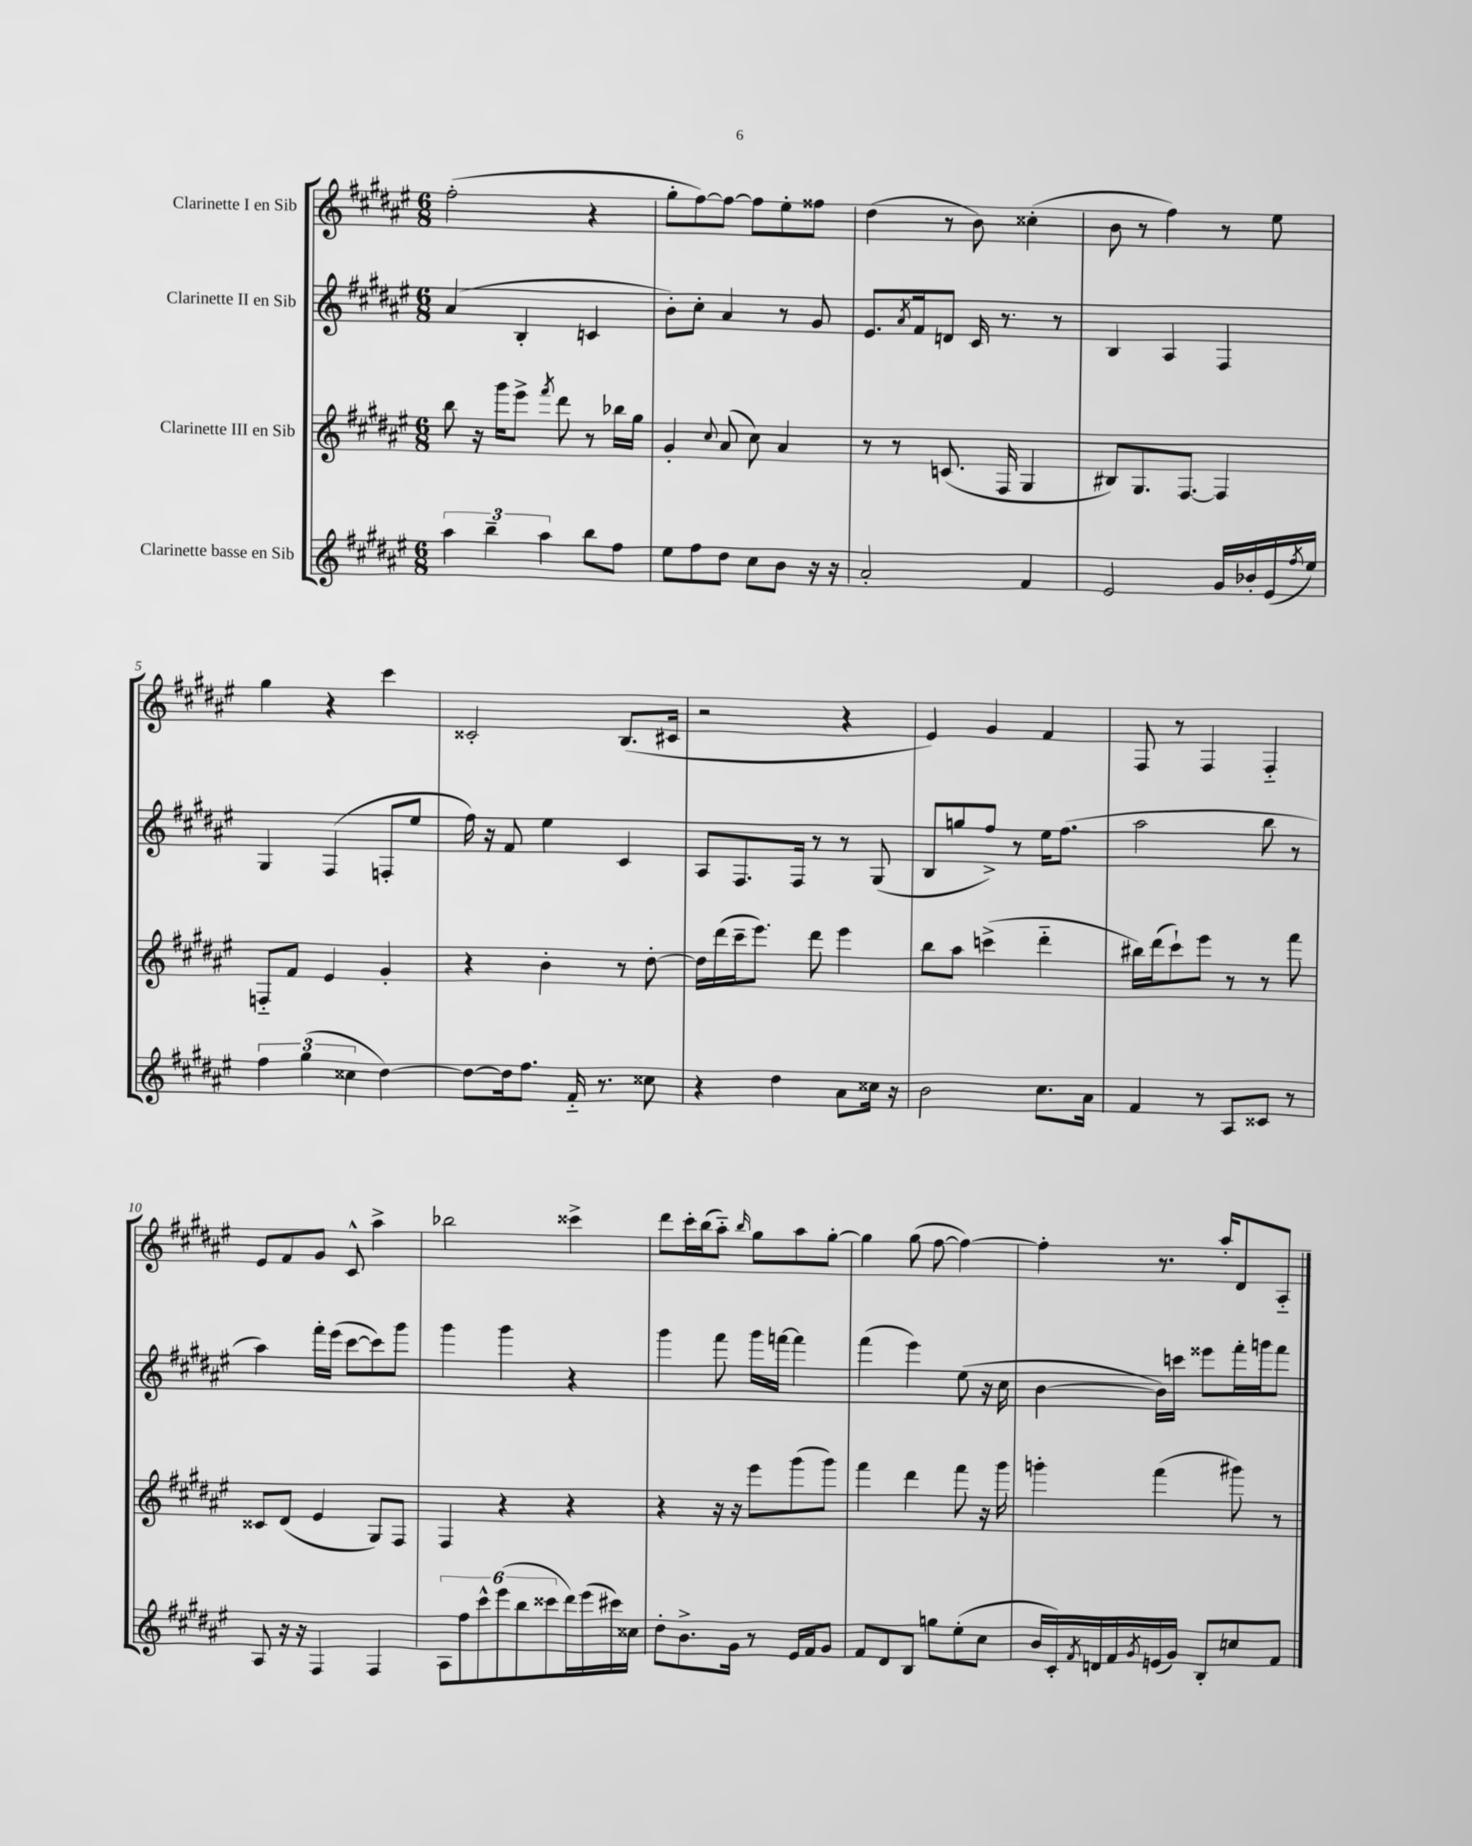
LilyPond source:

<<
\new StaffGroup <<
\new Staff = "s0" \with { instrumentName = "Clarinette I en Sib" } {
    \clef treble \key fis \major \numericTimeSignature \time 6/8
    fis''2-.( r4 |
    gis''8-. fis''8~) fis''8~ fis''8 eis''8-. fisis''8 |
    dis''4( r8 b'8) cisis''4-.( |
    b'8 r8 fis''4) r8 eis''8 |
    gis''4 r4 cis'''4 |
    cisis'2-. b8.( cis'16 |
    r2 r4 |
    eis'4) gis'4 fis'4 |
    fis8 r8 fis4 fis4-_ |
    eis'8 fis'8 gis'8 cis'8-^ ais''4-> |
    bes''2 cisis'''4-> |
    dis'''8 cis'''16-. b''16( ais''8-_) \grace { b''16 } gis''8 ais''8 gis''8~-. |
    gis''4 gis''8( fis''8~ fis''4~) |
    fis''4-. r8. ais''16-. dis'8 ais8-_ \bar "|." |
}
\new Staff = "s1" \with { instrumentName = "Clarinette II en Sib" } {
    \clef treble \key fis \major \numericTimeSignature \time 6/8
    ais'4( b4-. c'4 |
    b'8-.) cis''8-. ais'4 r8 gis'8 |
    eis'8. \acciaccatura { ais'8 } fis'16 d'8 cis'16 r8. r8 |
    b4 ais4 fis4 |
    gis4 fis4( f8-. eis''8 |
    fis''16) r16 fis'8 eis''4 cis'4 |
    ais8 fis8. fis16 r8 r8 gis8( |
    b8 g''8 fis''8->) r8 eis''16 fis''8.( |
    ais''2 b''8 r8 |
    ais''4) fis'''16-. eis'''16( cis'''8~ cis'''8) gis'''8 |
    gis'''4 gis'''4 r4 |
    gis'''4 fis'''8 gis'''16 f'''16~ f'''4 |
    fis'''4( eis'''4) eis''8( r16 cis''16 |
    b'4~ b'16) c'''16 eisis'''8 fis'''16-. g'''16 fis'''8 \bar "|." |
}
\new Staff = "s2" \with { instrumentName = "Clarinette III en Sib" } {
    \clef treble \key fis \major \numericTimeSignature \time 6/8
    b''8 r16 gis'''16 eis'''8-> \acciaccatura { fis'''8 } dis'''8 r8 bes''16 gis''16 |
    gis'4-. \appoggiatura { cis''8 } ais'8( cis''8) ais'4 |
    r8 r8 c'8.( fis16 gis4 |
    bis8) gis8. fis8.~ fis4 |
    f8-_ fis'8 eis'4 gis'4-. |
    r4 b'4-. r8 dis''8~-. |
    dis''16 dis'''16( cis'''16-- eis'''8.) dis'''8 eis'''4 |
    b''8 ais''8 c'''4->( dis'''4-_ |
    bis''16) dis'''16( cis'''8-!) eis'''8 r8 r8 fis'''8 |
    cisis'8 dis'8( eis'4 gis8) fis8 |
    fis4 r4 r4 |
    r4 r16 r16 eis'''8 gis'''8( gis'''8) |
    fis'''4 dis'''4 fis'''8 r16 gis'''16 |
    g'''4-. fis'''4( gis'''8) r8 \bar "|." |
}
\new Staff = "s3" \with { instrumentName = "Clarinette basse en Sib" } {
    \clef treble \key fis \major \numericTimeSignature \time 6/8
    \tuplet 3/2 { ais''4 b''4-- ais''4 } b''8 fis''8 |
    eis''8 fis''8 dis''8 cis''8 b'8 r16 r16 |
    ais'2-. fis'4 |
    eis'2 gis'16 bes'16-. eis'16( \acciaccatura { fis''8 } eis''16) |
    \tuplet 3/2 { fis''4 gis''4( cisis''4 } dis''4~) |
    dis''8~ dis''16 fis''8. fis'16-_ r8. cisis''8 |
    r4 dis''4 ais'8 cisis''16 r16 |
    b'2 cis''8. ais'16 |
    fis'4 r8 ais8 cisis'8 r8 |
    ais8 r16 r16 fis4 fis4 |
    \tuplet 6/4 { ais8 fis''8 cis'''8-^ eis'''8( b''8 cisis'''8 } dis'''16) eis'''16( cis'''16) cisis''16 |
    dis''8-. b'8.-> gis'16 r8 eis'16 fis'16 gis'8 |
    fis'8 dis'8 b8 g''8 eis''8-.( cis''8 |
    b'16 cis'16-.) \acciaccatura { fis'8 } d'16 fis'16 \acciaccatura { gis'8 } e'16( gis'16) b8-. c''8 fis'8 \bar "|." |
}
>>
>>
